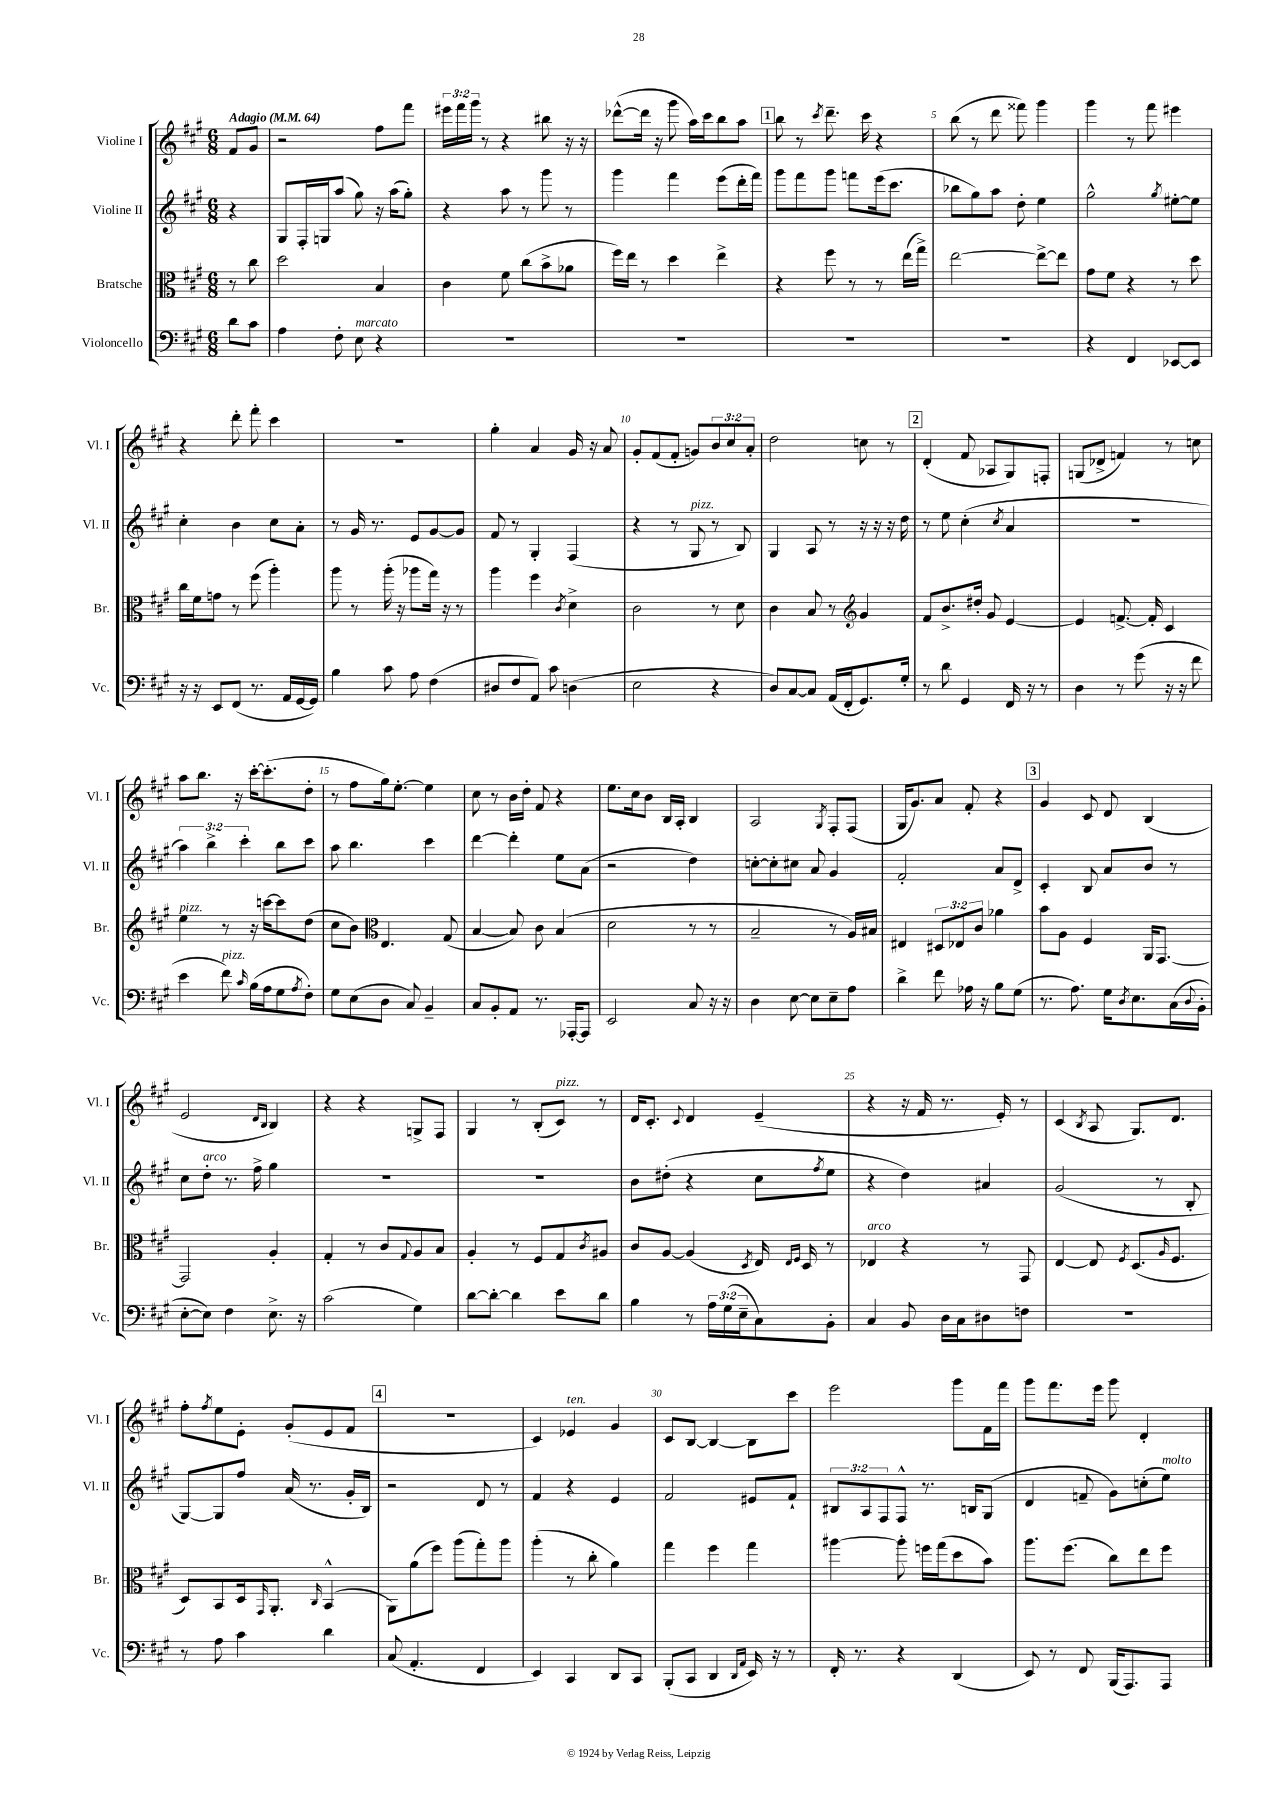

**kern	**kern	**kern	**kern
*staff4	*staff3	*staff2	*staff1
*clefF4	*clefC3	*clefG2	*clefG2
*k[f#c#g#]	*k[f#c#g#]	*k[f#c#g#]	*k[f#c#g#]
*M6/8	*M6/8	*M6/8	*M6/8
*MM64	*MM64	*MM64	*MM64
8d	8r	4r	8f#
8c#	8cc#	.	8g#
=	=	=	=
4A	2dd	8G#	2r
.	.	16F#'	.
.	.	16G	.
8F#'	.	(8aa	.
8E	.	8gg#)	.
4r	4B	16r	8ff#
.	.	(16aa	.
.	.	8gg#')	8fff#
=	=	=	=
2.r	4c#	4r	24eee#
.	.	.	24fff#
.	.	.	24ggg#
.	.	.	8r
.	8f#	8aa	4r
.	(8cc#	8r	.
.	8b^	8ggg#	8bb#
.	8a-	8r	16r
.	.	.	16r
=	=	=	=
2.r	16ff#)	4ggg#	([8ddd-^^
.	16ee	.	.
.	8r	.	16ddd-]
.	.	.	16r
.	4dd	4fff#	8ggg#
.	.	.	16aa)
.	.	.	16ccc#
.	4ee^	(8eee	8bb
.	.	16ddd'	8aa
.	.	16fff#)	.
=	=	=	=
2.r	4r	8ggg#	8bb
.	.	8fff#	8r
.	.	.	8qccc#
.	8ff#	8ggg#	8.ddd~
.	8r	8fff	.
.	.	.	16ccc#
.	8r	(16eee	4r
.	.	8.ccc#	.
.	(16ee	.	.
.	16gg#^)	.	.
=	=	=	=
2.r	[2ee	8bb-	(8bb
.	.	8gg#)	8r
.	.	8aa	8ddd
.	.	8dd'	8fff##)
.	8ee^_	4ee	4ggg#
.	8ee]	.	.
=	=	=	=
4r	8g#	2gg#^^	4ggg#
.	8f#	.	.
4FF#	4r	.	8r
.	.	.	8fff#
.	.	8qgg#	.
[8EE-	8r	[8ee#'	4eee#
8EE-]	8dd	8ee#]	.
=	=	=	=
16r	16cc#	4cc#'	4r
16r	16f#	.	.
8EE	8g	.	.
(8FF#	8r	4b	8ddd'
8.r	(8ff#	.	8fff#'
.	4aa')	8cc#	4ccc#
16AA	.	.	.
[16GG#	.	8a'	.
16GG#])	.	.	.
=	=	=	=
4B	8aa	8r	2.r
.	8r	16g#	.
.	.	8.r	.
8c#	(16aa'	.	.
.	16r	.	.
8A	8aa-	8e	.
(4F#	16gg#)	[8g#	.
.	16r	.	.
.	8r	8g#]	.
=	=	=	=
8D#	4aa	8f#	4gg#'
8F#	.	8r	.
8AA)	4ff#	4G#'	4a
8c#	.	.	.
.	8qc#	.	.
(4D	4d^	(4F#	16g#
.	.	.	16r
.	.	.	8a
=	=	=	=
2E	2c#	4r	8g#'
.	.	.	(8f#
.	.	8r	8f#'
.	.	8G#	8g)
4r	8r	8r	12b
.	.	.	12cc#
.	8d	8B)	.
.	.	.	12a'
=	=	=	=
8D)	4c#	4G#	2dd
[8C#	.	.	.
8C#]	8B	8A	.
(16AA	8r	8r	.
16FF#'	.	.	.
*	*clefG2	*	*
8.GG#)	4g#	16r	8cc
.	.	16r	.
.	.	16r	8r
16G#'	.	16dd	.
=	=	=	=
8r	8f#	8r	(4d'
8d	8.b^	8ee	.
4GG#	.	(4cc#'	8f#
.	16dd#'	.	.
.	8g#	.	8A-
.	.	8qcc#	.
16FF#	[4e	4a	8G#)
16r	.	.	.
8r	.	.	8F'
=	=	=	=
4D	4e]	2.r	(8G
.	.	.	8d-^
8r	[8.f^	.	4f)
(8g#	.	.	.
.	16f']	.	.
16r	4c#	.	8r
16r	.	.	.
8f#	.	.	8cc
=	=	=	=
4e	4ee	6aa)	8aa
.	.	.	8.bb
.	.	6bb^	.
8f#)	8r	.	.
.	.	.	16r
.	.	6ccc#'	.
16qqc#	.	.	.
(16B	16r	.	[16ccc#'
16A	[16ccc	.	(8.ccc#']
8G#	8ccc]	8bb	.
8qA	.	.	.
8F#')	(8dd	8ccc#	8dd'
=	=	=	=
8G#	8cc#	8aa	8r
(8E	8b)	4.bb	8ff#
*	*clefC3	*	*
8D	4.E	.	16gg#)
.	.	.	[8.ee'
8C#)	.	.	.
4BB~	.	4ccc#	4ee]
.	(8G#	.	.
=	=	=	=
8C#	[4B	[4ddd	8cc#
8BB'	.	.	8r
8AA	8B])	4ddd']	16b
.	.	.	16dd'
8.r	8c#	.	8f#
.	(4B	8ee	4r
[16AAA-'	.	.	.
8AAA-]	.	(8a	.
=	=	=	=
2EE	2d	2r	8.ee
.	.	.	16cc#
.	.	.	8b
.	.	.	16B
.	.	.	16A'
8C#	8r	4dd)	4B
16r	8r	.	.
16r	.	.	.
=	=	=	=
4D	2B~	[8cc'	2A
.	.	8cc']	.
[8E	.	8cc#	.
8E]	.	8a	.
.	.	.	8qG#
8E~	8r	4g#	8F#'
8A	16A)	.	(8F#
.	16B#	.	.
=	=	=	=
4d^	4E#	2f#'	16G#
.	.	.	8.g#)
8f#	12D#	.	8a
.	12E-	.	.
16A-	.	.	8f#'
.	12c#	.	.
16r	.	.	.
8B	4a-	8a	4r
(8G#	.	8d^	.
=	=	=	=
8.r	8b	4c#'	4g#
.	8A	.	.
8.A)	.	.	.
.	4F#	8B	8c#
16G#	.	8a	8d
8qD	.	.	.
8.E	.	.	.
.	16AA	8b	(4B
.	[8.GG#	.	.
(16C#	.	8r	.
8qqD	.	.	.
16BB'	.	.	.
=	=	=	=
[8E'	2GG#]	8cc#	2e
8E])	.	8dd'	.
4F#	.	8.r	.
.	.	16ff#^	.
.	.	.	16qqd
.	.	.	16qqB
8.E^	4A'	4gg#	4B)
16r	.	.	.
=	=	=	=
(2c#	4G#'	2.r	4r
.	8r	.	4r
.	8c#	.	.
.	8qqG#	.	.
4G#)	8A	.	8G^
.	8B	.	8F#
=	=	=	=
[8d	4A'	2.r	4G#
8d'_	.	.	.
4d]	8r	.	8r
.	8F#	.	(8B'
8e	8G#	.	8c#)
.	8qc#	.	.
8d	8A#	.	8r
=	=	=	=
4B	8c#	8b	16d
.	.	.	8.c#'
.	[8A	(8dd#'	.
.	.	.	8qqc#
8r	(4A]	4r	4d
24A	.	.	.
(24G#	.	.	.
24E~	.	.	.
.	8qD	.	.
8C#)	16E)	8cc#	(4e~
.	16qqE	.	.
.	16qqF#	.	.
.	16D	.	.
.	.	8qff#	.
8BB'	8r	8ee	.
=	=	=	=
4C#	4E-	4r	4r
8BB	4r	4dd)	16r
.	.	.	16f#
16D	.	.	8.r
16C#	.	.	.
8D#	8r	4a#	.
.	.	.	16e')
8F	8GG#	.	8r
=	=	=	=
2.r	[4E	(2g#	(4c#
.	.	.	8qB
.	8E]	.	8A
.	8qF#	.	.
.	(8.D	.	8.G#)
.	.	8r	.
.	16qqA	.	.
.	8.F#	.	8.d
.	.	8B'	.
=	=	=	=
8r	8D)	[8G#)	8ff#'
.	.	.	8qff#
8A	8BB	8G#]	8ee
4c#	16D	8ff#	8e'
.	16qqGG#	.	.
.	8.AA'	.	.
.	.	(16a	(8g#'
.	.	8.r	.
.	16qqC#	.	.
4d	(4BB^^	.	8e
.	.	16g#'	8f#
.	.	16B)	.
=	=	=	=
(8C#	8AA)	2r	2.r
4.AA'	(8a	.	.
.	8ff#)	.	.
.	(8aa	.	.
4FF#	8gg#')	8d	.
.	8aa	8r	.
=	=	=	=
4EE)	(4aa'	4f#	4c#)
4CC#	8r	4r	4e-
.	8cc#'	.	.
8DD	4a)	4e	4g#
8CC#	.	.	.
=	=	=	=
(8BBB'	4gg#	2f#	8c#
8CC#	.	.	[8B
4DD	4ff#	.	4B_
16qqDD	.	.	.
16qqAA	.	.	.
16EE)	4gg#	8e#	8B]
16r	.	.	.
8r	.	8f#`	8ccc#
=	=	=	=
16FF#'	[4aa#	12B#	2eee
8.r	.	.	.
.	.	12A	.
.	.	12F#	.
4r	8aa#']	8F#^^	.
.	16ff	8.r	.
.	(16gg#	.	.
(4DD	8dd	.	8ggg#
.	.	16B	.
.	8b)	(8G#	16f#
.	.	.	16fff#
=	=	=	=
8EE)	8.aa	4d	8ggg#
8r	.	.	8.fff#
.	(8.ff#	.	.
8FF#	.	8f~	.
.	.	.	16eee
(16BBB	8cc#)	8g#)	8ggg#
8.AAA)	.	.	.
.	8ee	(8cc'	4d'
8AAA	8ff#	8ee)	.
==	==	==	==
*-	*-	*-	*-
